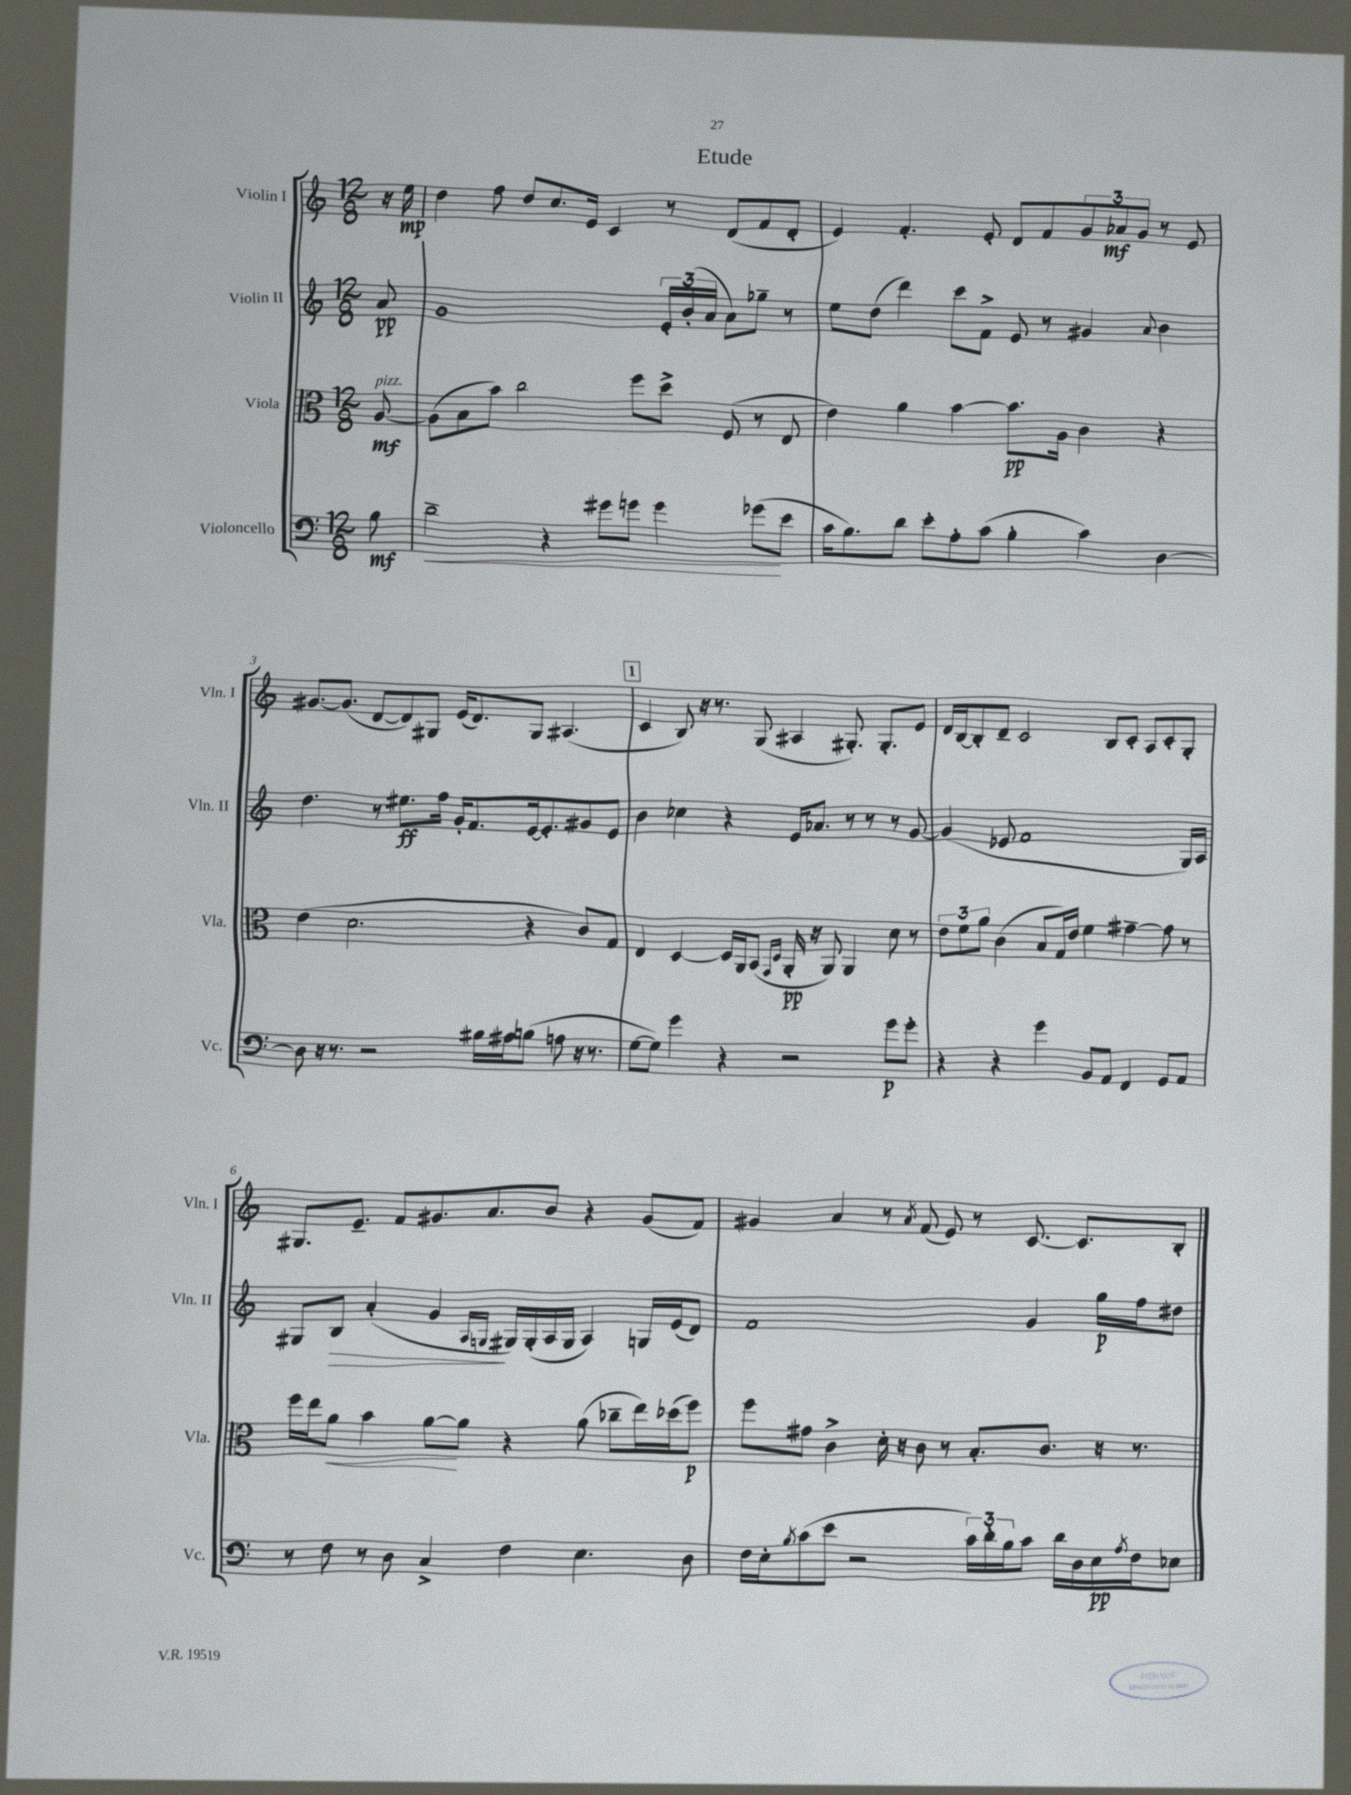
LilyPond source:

\header { title = "Etude" }
<<
\new StaffGroup <<
\new Staff = "s0" \with { instrumentName = "Violin I" shortInstrumentName = "Vln. I" } {
    \clef treble \key c \major \numericTimeSignature \time 12/8 \partial 8
    r16 e''16\mp |
    d''4 f''8 d''8 c''8. e'16 c'4 r8 d'8( f'8 d'8-. |
    e'4) f'4.-. e'8-. d'8 f'8 \tuplet 3/2 { g'8 aes'8\mf g'8 } r8 e'8 |
    gis'8.~ gis'8.( d'8~ d'8) gis8 e'16( d'8.) gis8 ais4.( |
    \mark \markup { \box "1" } c'4 b8) r16 r8. g8( ais4 gis8.-.) gis8.-. e'8 |
    d'16 b16~ b8-. d'8-- c'2 b8 c'8-. a8 c'8-. g8-. |
    gis8. e'8.-- f'8 gis'8. a'8. b'8 r4 gis'8( f'8) |
    gis'4 a'4 r8 \acciaccatura { a'8 } f'8( e'8) r8 c'8.~ c'8. b8-. \bar "|." |
}
\new Staff = "s1" \with { instrumentName = "Violin II" shortInstrumentName = "Vln. II" } {
    \clef treble \key c \major \numericTimeSignature \time 12/8 \partial 8
    a'8\pp |
    g'1 \tuplet 3/2 { e'16-. b'16-.( a'16 } a'8) ges''8-- r8 |
    e''8 d''8( d'''4) c'''8 f'8-> e'8 r8 gis'4 \appoggiatura { a'8 } b'4 |
    d''4. r8 eis''8.\ff f''16 g'16-. f'8. e'16~ e'8.-. gis'8 e'8 |
    \mark \markup { \box "1" } b'4 ces''4 r4 e'16 aes'8. r8 r8 r8 g'8~ |
    g'4( ees'8 f'1 g16) a16 |
    gis8 b8\> a'4-.( g'4\! \grace { a16 g16 } gis16) gis16-.( a16 gis16 a4) g16 e'16( d'8) |
    f'1 g'4 g''16\p f''16 dis''8 \bar "|." |
}
\new Staff = "s2" \with { instrumentName = "Viola" shortInstrumentName = "Vla." } {
    \clef alto \key c \major \numericTimeSignature \time 12/8 \partial 8
    a8~\mf^\markup { \italic "pizz." } |
    a8( b8 b'8) c''2 f''8 d''8-> f8( r8 e8 |
    e'4) a'4 b'4~ b'8.\pp a16 c'4 r4 |
    e'4( d'2. r4 c'8) g8 |
    \mark \markup { \box "1" } e4 d4~ d16 a,16 b,8( \grace { g,16 d16 } a,16-.\pp r16 a,8) a,4 d'8 r8 |
    \tuplet 3/2 { e'8 f'8 a'8 } c'4( b8 g16) e'16 f'4 gis'4~-- gis'8 r8 |
    f''16 e''16 a'8\< b'4 a'8~\! a'8 r4 a'8( ces''8-- e''16) des''16( f''8\p) |
    f''8 gis'8 c'4-> d'16-. r16 c'8 r8 b8.-. c'8. r16 r8. \bar "|." |
}
\new Staff = "s3" \with { instrumentName = "Violoncello" shortInstrumentName = "Vc." } {
    \clef bass \key c \major \numericTimeSignature \time 12/8 \partial 8
    b8\mf |
    d'2--\< r4 gis'8 g'8 g'4 ges'8\!( e'8 |
    c'16 b8.) d'8 e'8-. a8-. c'8( b4-. c'4) d4~ |
    d8 r16 r8. r2 bis16 ais16 b8( a8 r16 r8. |
    \mark \markup { \box "1" } g8~ g8) g'4 r4 r2 g'8\p g'8-. |
    r4 r4 g'4 b,8 a,8 f,4 g,8 a,8 |
    r8 f8 r8 d8 c4-> f4 e4. d8 |
    f16 e16-. \acciaccatura { b8 } c'8( e'8 r2 \tuplet 3/2 { c'16) d'16-. b16 } c'8 d'16 d16 e16\pp \acciaccatura { a8 } f16 ees8 \bar "|." |
}
>>
>>
